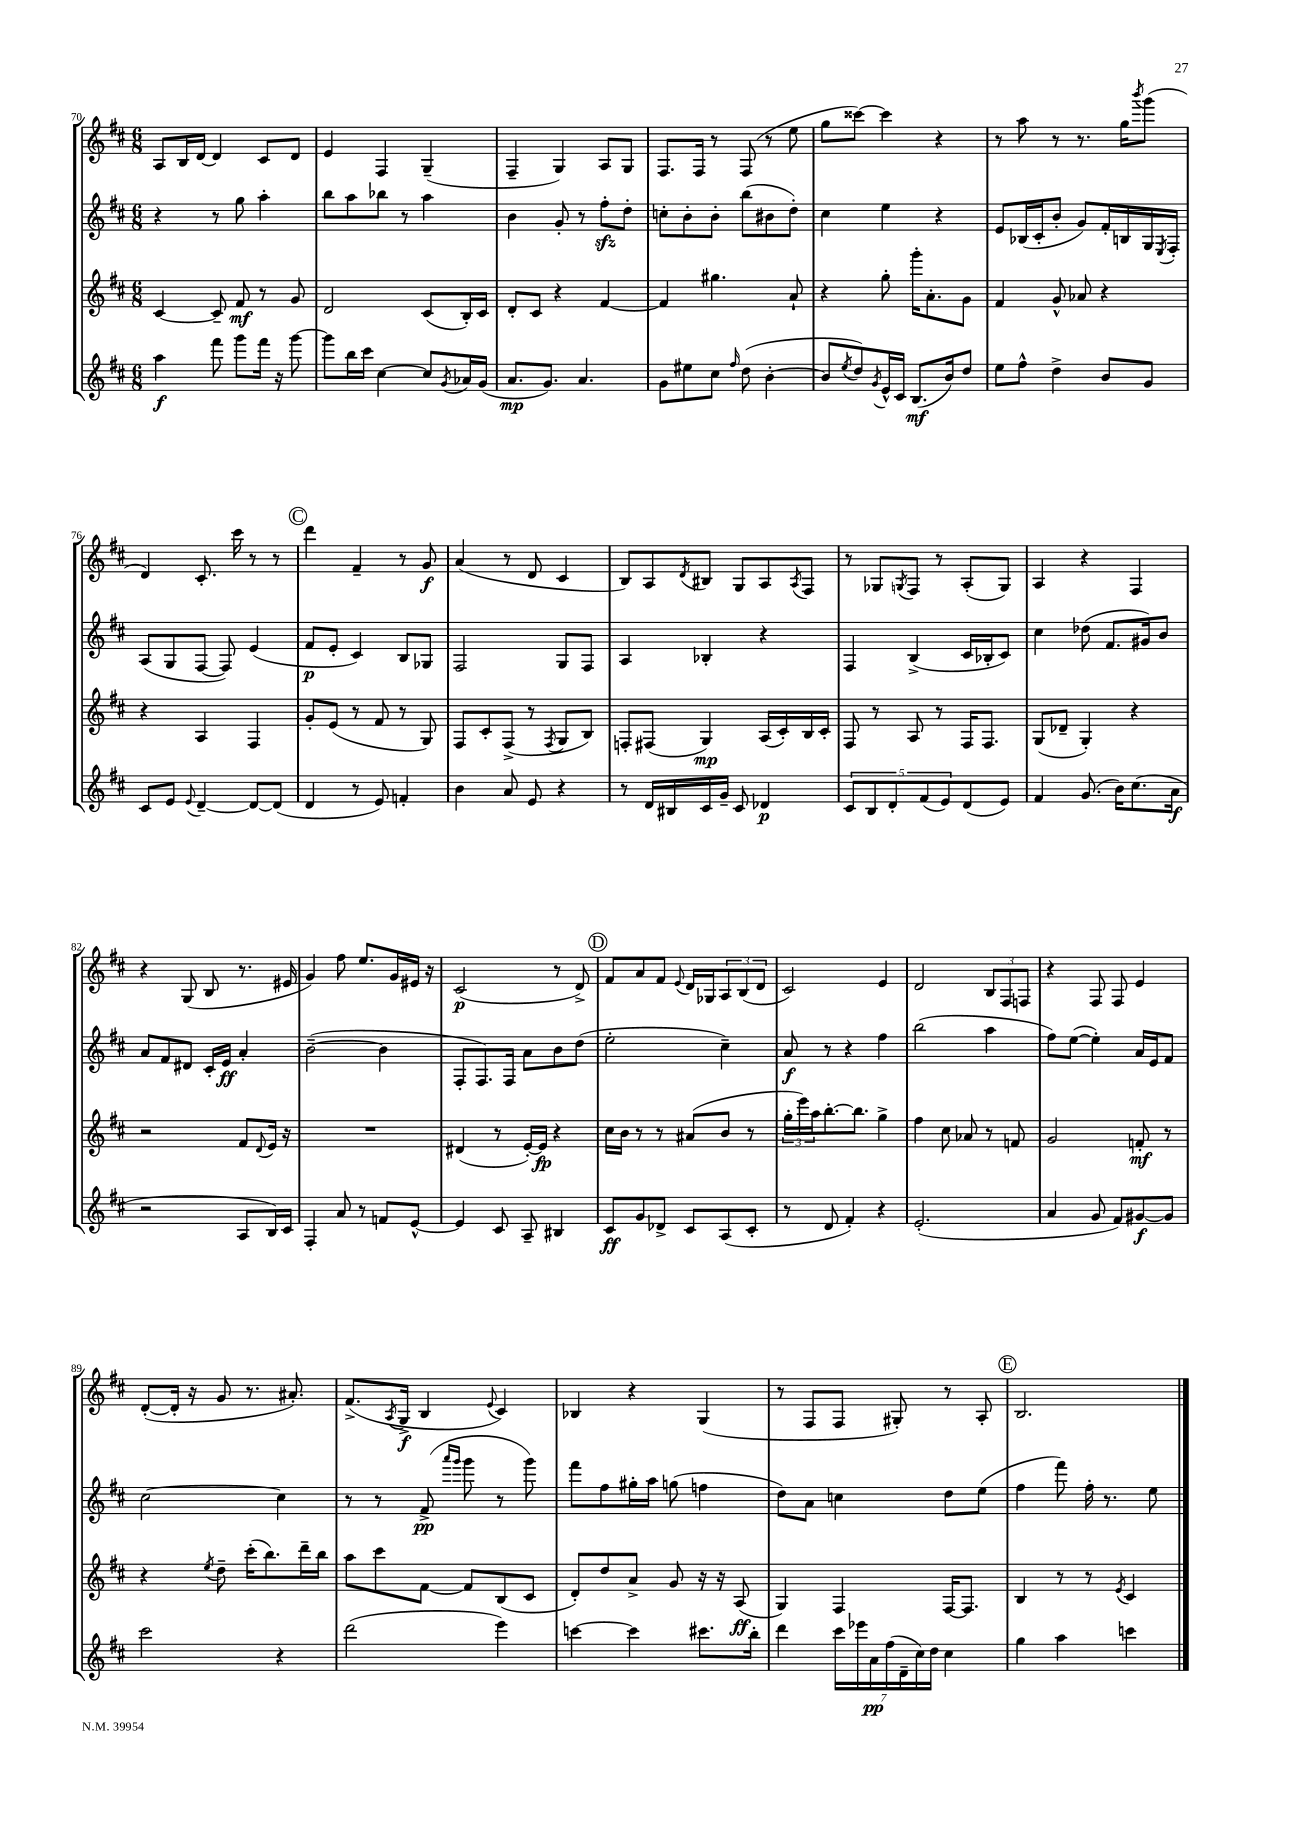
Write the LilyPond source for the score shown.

<<
\new StaffGroup <<
\new Staff = "s0" {
    \clef treble \key d \major \numericTimeSignature \time 6/8
    a8 b16 d'16~ d'4 cis'8 d'8 |
    e'4 fis4 g4--( |
    fis4-- g4) a8 g8 |
    fis8. fis16 r8 fis8( r8 e''8 |
    g''8 cisis'''8~) cisis'''4 r4 |
    r8 a''8 r8 r8. g''16 \acciaccatura { b'''8 } g'''8( |
    d'4) cis'8.-. cis'''16 r8 r8 |
    \mark \markup { \circle "C" } d'''4 fis'4-- r8 g'8\f |
    a'4( r8 d'8 cis'4 |
    b8) a8 \acciaccatura { d'8 } bis8 g8 a8 \acciaccatura { a8 } fis8 |
    r8 ges8 \acciaccatura { g8 } fis8 r8 a8-.( g8) |
    a4 r4 fis4 |
    r4 g8( b8 r8. eis'16 |
    g'4) fis''8 e''8. g'16 eis'16 r16 |
    cis'2\p( r8 d'8->) |
    \mark \markup { \circle "D" } fis'8 a'8 fis'8 \appoggiatura { e'8 } d'16 ges16 \tuplet 3/2 { a8 b8( d'8 } |
    cis'2) e'4 |
    d'2 \tuplet 3/2 { b8 fis8 f8 } |
    r4 fis8 fis8 e'4 |
    d'8~-.( d'16-. r16 g'8 r8. ais'8.-.) |
    fis'8.->( \acciaccatura { a8 } g16->\f b4 \appoggiatura { e'8 } cis'4) |
    bes4 r4 g4( |
    r8 fis8 fis8 gis8-.) r8 a8-. |
    \mark \markup { \circle "E" } b2. \bar "|." |
}
\new Staff = "s1" {
    \clef treble \key d \major \numericTimeSignature \time 6/8
    r4 r8 g''8 a''4-. |
    b''8 a''8 bes''8 r8 a''4 |
    b'4 g'8-. r8 fis''8-.\sfz d''8-. |
    c''8-. b'8-. b'8-. b''8( bis'8 d''8-.) |
    cis''4 e''4 r4 |
    e'8 bes16( cis'16-. b'8-. g'8) fis'16-. b16 g16 \acciaccatura { e8 } fis16-. |
    a8( g8 fis8~ fis8) e'4( |
    \mark \markup { \circle "C" } fis'8\p e'8-. cis'4) b8 ges8 |
    fis2 g8 fis8 |
    a4 bes4-. r4 |
    fis4 b4->( cis'16 bes16-. cis'8) |
    cis''4 des''8( fis'8. gis'16) b'8 |
    a'8 fis'8 dis'8 cis'16-. e'16\ff a'4-. |
    b'2~--( b'4 |
    fis8-. fis8.) fis16 a'8 b'8 d''8( |
    \mark \markup { \circle "D" } e''2-. cis''4--) |
    a'8\f r8 r4 fis''4 |
    b''2( a''4 |
    fis''8) e''8~( e''4-.) a'16 e'16 fis'8 |
    cis''2~ cis''4 |
    r8 r8 fis'8->\pp( \grace { a'''16 g'''16 } g'''8 r8 g'''8) |
    fis'''8 fis''8 gis''16-. a''16 g''8( f''4 |
    d''8) a'8 c''4 d''8 e''8( |
    \mark \markup { \circle "E" } fis''4 fis'''8) fis''16-. r8. e''8 \bar "|." |
}
\new Staff = "s2" {
    \clef treble \key d \major \numericTimeSignature \time 6/8
    cis'4~ cis'8-- fis'8\mf r8 g'8 |
    d'2 cis'8( b16-.) cis'16 |
    d'8-. cis'8 r4 fis'4~ |
    fis'4 gis''4. a'8-! |
    r4 g''8-. g'''16-. a'8.-. g'8 |
    fis'4 g'8-^ aes'8 r4 |
    r4 a4 fis4 |
    \mark \markup { \circle "C" } g'8-. e'8( r8 fis'8 r8 g8) |
    fis8 cis'8-. fis8->( r8 \acciaccatura { fis8 } g8 b8) |
    f8-. fis8( g4\mp) a16( cis'16-.) b16 cis'16-. |
    fis8 r8 a8 r8 fis16 fis8. |
    g8( des'8-- g4-.) r4 |
    r2 fis'8 \appoggiatura { d'8 } e'16 r16 |
    R2. |
    dis'4( r8 e'16~-.) e'16\fp r4 |
    \mark \markup { \circle "D" } cis''16 b'16 r8 r8 ais'8( b'8 r8 |
    \tuplet 3/2 { g''16-. e'''16) a''16 } b''8.~-. b''8. g''4-> |
    fis''4 cis''8 aes'8 r8 f'8 |
    g'2 f'8-.\mf r8 |
    r4 \acciaccatura { e''8 } d''8-- cis'''16-.( b''8.) d'''16-- b''16 |
    a''8 cis'''8 fis'8~ fis'8 b8( cis'8 |
    d'8-.) d''8 a'8-> g'8 r16 r16 a8\ff( |
    g4) fis4 fis16~ fis8. |
    \mark \markup { \circle "E" } b4 r8 r8 \acciaccatura { e'8 } cis'4 \bar "|." |
}
\new Staff = "s3" {
    \clef treble \key d \major \numericTimeSignature \time 6/8
    a''4\f fis'''8 g'''8 fis'''16 r16 g'''8~ |
    g'''8 b''16 cis'''16 cis''4~ cis''8 \acciaccatura { g'8 } aes'16 g'16( |
    a'8.\mp g'8.) a'4. |
    g'8 eis''8 cis''8 \grace { fis''16 } d''8( b'4~-. |
    b'8 \acciaccatura { e''8 } d''8) \acciaccatura { g'8 } e'16-^ cis'16 b8.\mf( b'16) d''8 |
    e''8 fis''8-^ d''4-> b'8 g'8 |
    cis'8 e'8 \appoggiatura { e'8 } d'4~-- d'8~ d'8( |
    \mark \markup { \circle "C" } d'4 r8 e'8) f'4-. |
    b'4 a'8 e'8 r4 |
    r8 d'16 bis16 cis'16 g'16-- cis'8 des'4\p |
    \tuplet 5/4 { cis'8 b8 d'8-. fis'8( e'8) } d'8( e'8) |
    fis'4 g'8.( b'16) cis''8.( a'16\f |
    r2 a8 b16) cis'16 |
    fis4-. a'8 r8 f'8 e'8~-^ |
    e'4 cis'8 a8-- bis4 |
    \mark \markup { \circle "D" } cis'8\ff g'8 des'8-> cis'8 a8( cis'8-. |
    r8 d'8 fis'4-.) r4 |
    e'2.-.( |
    a'4 g'8 fis'8) gis'8~\f gis'8 |
    cis'''2 r4 |
    d'''2( e'''4) |
    c'''4~ c'''4 cis'''8. b''16-. |
    d'''4 \tuplet 7/4 { cis'''16 ees'''16 a'16\pp fis''16( d'16-- cis''16) d''16 } cis''4 |
    \mark \markup { \circle "E" } g''4 a''4 c'''4 \bar "|." |
}
>>
>>
\layout { \context { \Score currentBarNumber = #70 } }
